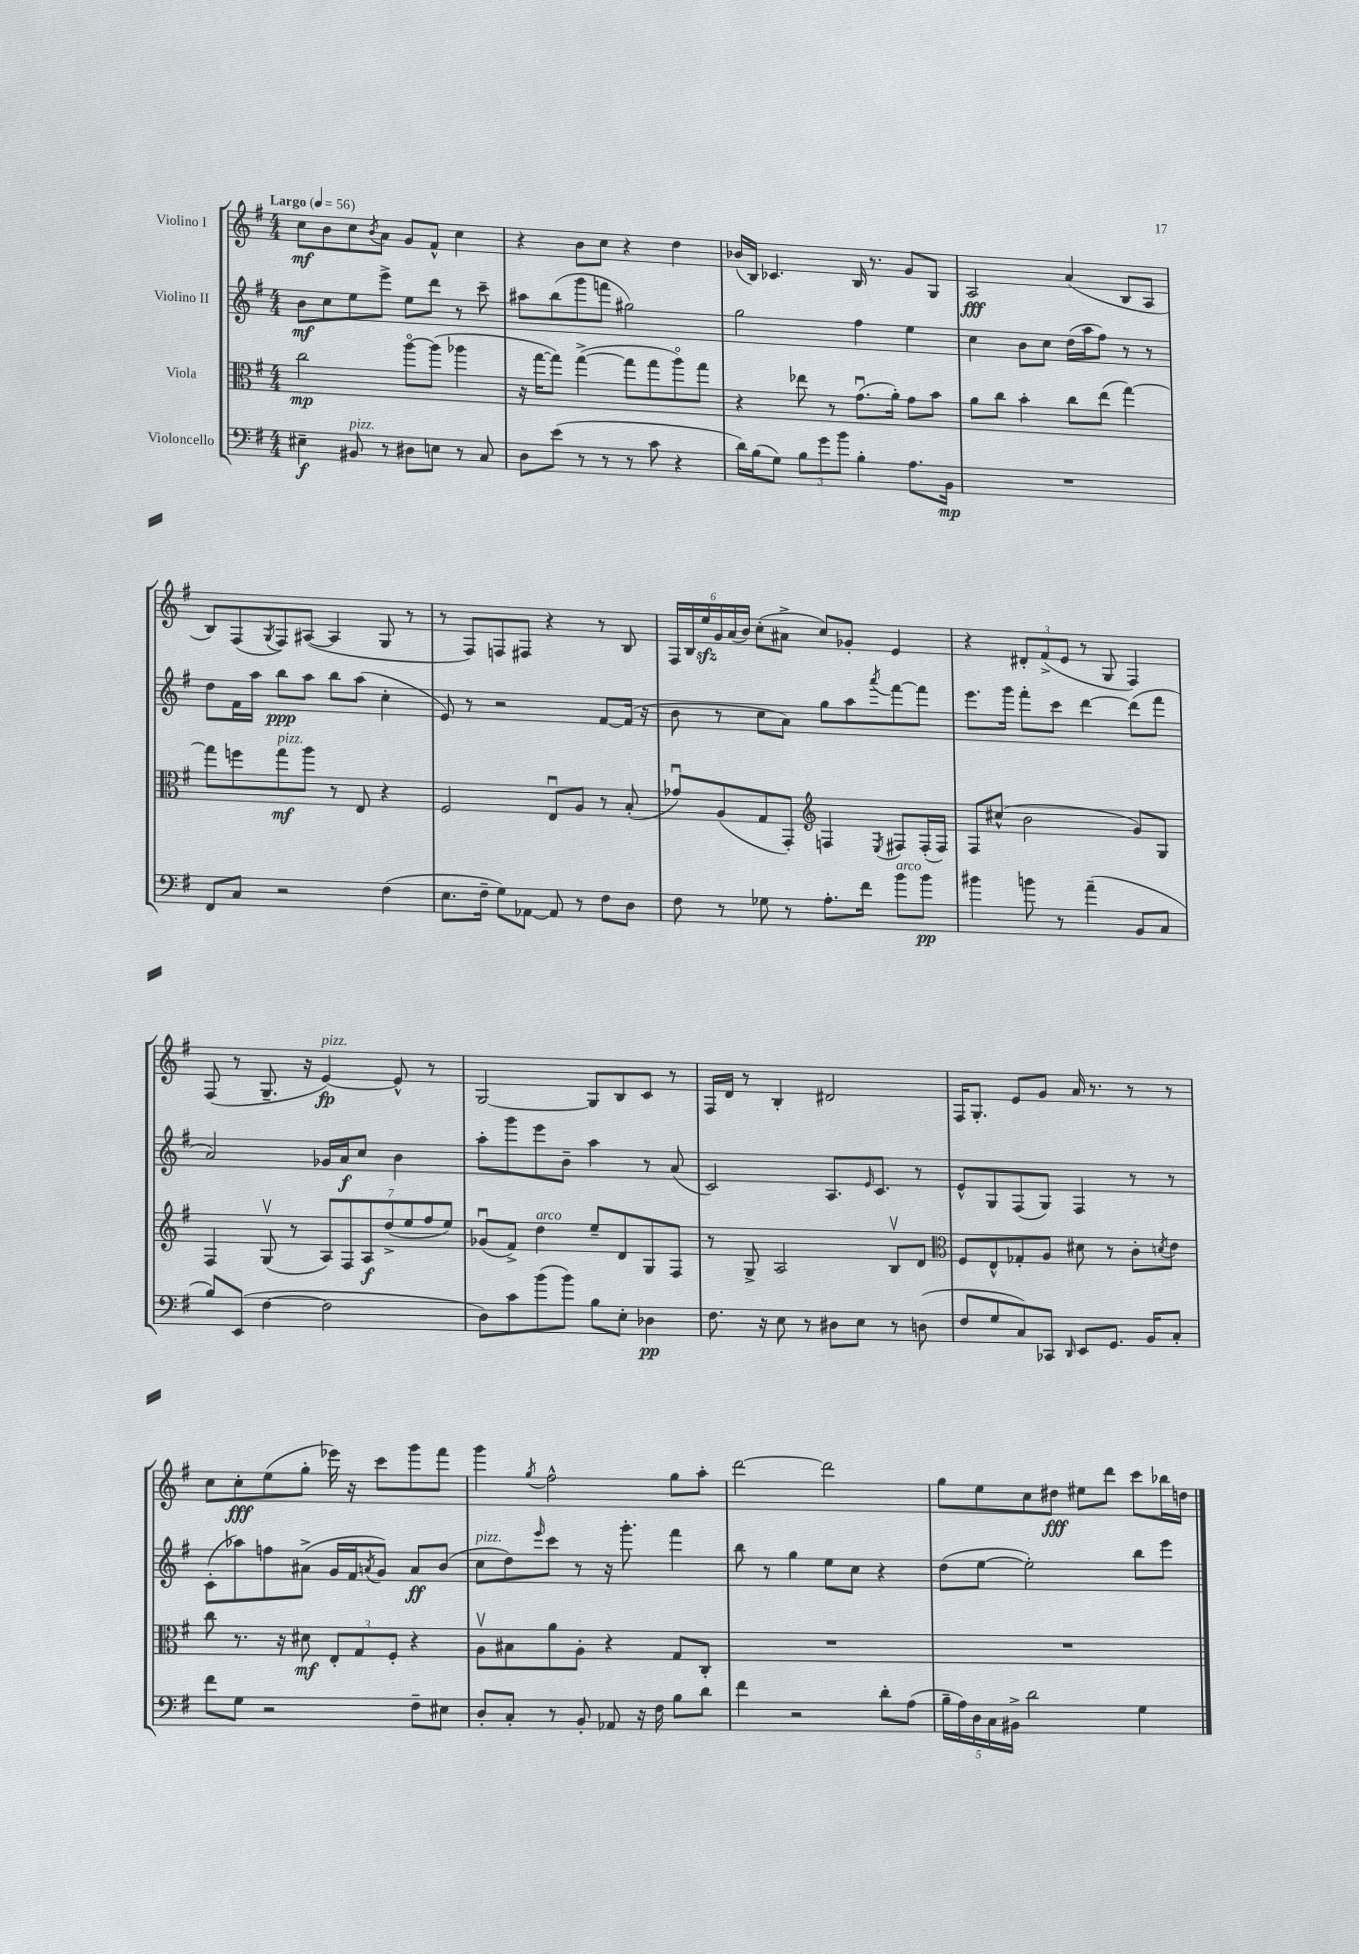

**kern	**dynam	**kern	**dynam	**kern	**dynam	**kern	**dynam
*part4	*part4	*part3	*part3	*part2	*part2	*part1	*part1
*staff4	*staff4	*staff3	*staff3	*staff2	*staff2	*staff1	*staff1
*I"Violoncello	*	*I"Viola	*	*I"Violino II	*	*I"Violino I	*
*clefF4	*	*clefC3	*	*clefG2	*	*clefG2	*
*k[f#]	*	*k[f#]	*	*k[f#]	*	*k[f#]	*
*M4/4	*	*M4/4	*	*M4/4	*	*M4/4	*
*MM56	*	*MM56	*	*MM56	*	*MM56	*
=1	=1	=1	=1	=1	=1	=1	=1
!	!	!	!	!	!	!LO:TX:a:B:t=Largo	!
4E#X~\	f	2cc\	mp	8b\L	mf	8cc\L	mf
.	.	.	.	8cc\	.	8b\	.
!LO:TX:a:i:t=pizz.	!	!	!	!	!	!	!
8BB#X/	.	.	.	8ee\	.	8cc\	.
.	.	.	.	.	.	8qb/	.
8r	.	.	.	8eee^\J	.	8a\J	.
8D#X\L	.	[8aa\L	.	8ee\L	.	8g/L	.
8En\J	.	(8aa\J]	.	8ddd\J	.	8f#^^/J	.
8r	.	4aa-X\	.	8r	.	4cc\	.
8C/	.	.	.	8ccc~\	.	.	.
=2	=2	=2	=2	=2	=2	=2	=2
8D\L	.	16r	.	8aa#X\L	.	4r	.
.	.	[16gg\KL	.	.	.	.	.
(8e\J	.	8gg\J])	.	(8bb\	.	.	.
8r	.	([4gg^\	.	8ggg\	.	8b\L	.
8r	.	.	.	8fffn\J	.	8cc\J	.
8r	.	8gg\L]	.	2gg#X\)	.	4r	.
8c\	.	8gg\	.	.	.	.	.
4r	.	8aa\)	.	.	.	4dd\	.
.	.	8gg\J	.	.	.	.	.
=3	=3	=3	=3	=3	=3	=3	=3
16d\LL)	.	4r	.	2gg\	.	(16b-X/LL	.
(16B\J	.	.	.	.	.	16B/JJ)	.
8G\J)	.	.	.	.	.	4.c-X/	.
12B\L	.	8ee-X\	.	.	.	.	.
12g\	.	.	.	.	.	.	.
.	.	8r	.	.	.	.	.
12b\J	.	.	.	.	.	.	.
4B'\	.	(8.gu\L	.	4ff#\	.	16B/	.
.	.	.	.	.	.	8.r	.
.	.	16a'\Jk)	.	.	.	.	.
8.A\L	.	8g\L	.	4ee\	.	8g/L	.
.	.	8b\J	.	.	.	8G/J	.
16BB\Jk	mp	.	.	.	.	.	.
=4	=4	=4	=4	=4	=4	=4	=4
1r	.	8a\L	.	4cc\	.	2A/	fff
.	.	8cc\J	.	.	.	.	.
.	.	4b'\	.	8b\L	.	.	.
.	.	.	.	8cc\J	.	.	.
.	.	8cc\L	.	(16dd\LL	.	(4a/	.
.	.	.	.	16aa\J	.	.	.
.	.	(8ee\J	.	8ff#\J)	.	.	.
.	.	[4gg\)	.	8r	.	8B/L	.
.	.	.	.	8r	.	8A/J	.
!!LO:LB:g=z
=5	=5	=5	=5	=5	=5	=5	=5
8FF#/L	.	8gg\L]	.	8dd\L	.	8B/L)	.
8C/J	.	8ffn\	.	16f#\L	.	(8F#/	.
.	.	.	.	16aa\JJ	.	.	.
.	.	.	.	.	.	8qG/	.
!	!	!LO:TX:a:i:t=pizz.	!	!	!	!	!
2r	.	8gg\	mf	8bb\L	ppp	8F#/)	.
.	.	8aa\J	.	8aa\J	.	([8A#X/J	.
.	.	8r	.	8bb\L	.	4A#/]	.
.	.	8E/	.	(8aa\J	.	.	.
(4F#\	.	4r	.	4cc'\	.	8G/	.
.	.	.	.	.	.	8r	.
=6	=6	=6	=6	=6	=6	=6	=6
8.E\L	.	2F#/	.	8e/)	.	8r	.
.	.	.	.	8r	.	8F#/L)	.
16F#~\Jk	.	.	.	.	.	.	.
8G\L)	.	.	.	2r	.	8Fn/	.
[8AA-X\J	.	.	.	.	.	8F#X/J	.
8AA-/]	.	8Eu/L	.	.	.	4r	.
8r	.	8A/J	.	.	.	.	.
8F#\L	.	8r	.	[8f#/L	.	8r	.
8D\J	.	(8B'/	.	(16f#/Jk]	.	8B/	.
.	.	.	.	16r	.	.	.
=7	=7	=7	=7	=7	=7	=7	=7
8F#\	.	8g-Xu/L)	.	8b\	.	24F#/LL	.
.	.	.	.	.	.	24B/	.
.	.	.	.	.	.	24eezz/	.
8r	.	(8A/	.	8r	.	24g/	.
.	.	.	.	.	.	(24a/	.
.	.	.	.	.	.	24b/JJ)	.
8G-X\	.	8G/	.	8cc\L	.	(8cc'\L	.
8r	.	8GG'/J)	.	8a\J)	.	8a#X^\J	.
*	*	*clefG2	*	*	*	*	*
8.A'\L	.	4Fn/	.	8gg\L	.	8cc/L)	.
.	.	.	.	8aa\	.	8g-X'/J	.
16f#\Jk	.	.	.	.	.	.	.
.	.	8qE/	.	8qaaa/	.	.	.
!LO:TX:a:i:t=arco	!	!	!	!	!	!	!
8b\L	.	8F#X/L	.	[8fff#\	.	4e/	.
8b\J	pp	(16F#'/L	.	8fff#\J]	.	.	.
.	.	16F#/JJ)	.	.	.	.	.
=8	=8	=8	=8	=8	=8	=8	=8
4b#X\	.	8F#/L	.	8.eee\L	.	4r	.
.	.	(8cc#X^^/J	.	.	.	.	.
.	.	.	.	16ggg\Jk	.	.	.
8bn\	.	2b\	.	8fff#'\L	.	12d#X'/L	.
.	.	.	.	.	.	(12f#^/	.
8r	.	.	.	8ccc\J	.	.	.
.	.	.	.	.	.	12e/J	.
(4a~\	.	.	.	[4ddd\	.	8r	.
.	.	.	.	.	.	8G/	.
8BB/L	.	8g/L)	.	(8ddd\L]	.	4F#/)	.
8C/J	.	8G/J	.	8fff#\J	.	.	.
!!LO:LB:g=z
=9	=9	=9	=9	=9	=9	=9	=9
8B/L)	.	4F#/	.	2a/)	.	(8F#/	.
(8EE/J	.	.	.	.	.	8r	.
[4F#\	.	(8Gv/	.	.	.	8.G~/	.
.	.	8r	.	.	.	.	.
.	.	.	.	.	.	16r	.
!	!	!	!	!	!	!LO:TX:a:i:t=pizz.	!
2F#\]	.	14A/L)	.	16g-X/LL	.	[4e/)	fp
.	.	.	.	16a/J	f	.	.
.	.	14F#/	.	.	.	.	.
.	.	.	.	8cc/J	.	.	.
.	.	14A/	f	.	.	.	.
.	.	(14dd^/	.	.	.	.	.
.	.	.	.	4b\	.	8e^^/]	.
.	.	14ee/	.	.	.	.	.
.	.	14ff#/	.	.	.	.	.
.	.	.	.	.	.	8r	.
.	.	14ee/J)	.	.	.	.	.
=10	=10	=10	=10	=10	=10	=10	=10
8D\L)	.	(8g-Xu/L	.	8aa'\L	.	[2G/	.
8c\	.	8f#^/J)	.	8ggg\	.	.	.
!	!	!LO:TX:a:i:t=arco	!	!	!	!	!
(8b\	.	4dd\	.	8eee\	.	.	.
8b\J)	.	.	.	8b~\J	.	.	.
8B\L	.	8ee~/L	.	4aa\	.	8G/L]	.
8E'\J	.	8d/	.	.	.	8B/	.
4D-X\	pp	8G/	.	8r	.	8c/J	.
.	.	8F#/J	.	(8a/	.	8r	.
=11	=11	=11	=11	=11	=11	=11	=11
8.F#\	.	8r	.	2c/)	.	16F#/LL	.
.	.	.	.	.	.	16d/JJ	.
.	.	8G^/	.	.	.	8r	.
16r	.	.	.	.	.	.	.
8E\	.	2A/	.	.	.	4B'/	.
8r	.	.	.	.	.	.	.
8D#X\L	.	.	.	8.A/L	.	2d#X/	.
8E\J	.	.	.	.	.	.	.
.	.	.	.	16qqe/	.	.	.
.	.	.	.	8.c/J	.	.	.
8r	.	8Bv/L	.	.	.	.	.
(8Dn\	.	8d/J	.	8r	.	.	.
=12	=12	=12	=12	=12	=12	=12	=12
*	*	*clefC3	*	*	*	*	*
8F#/L	.	8F#/L	.	8e^^/L	.	16F#/KL	.
.	.	.	.	.	.	8.G'/J	.
8G/	.	8E^^/	.	8G/	.	.	.
8C/)	.	8G-X'/	.	(8F#/	.	8e/L	.
8CC-X/J	.	8A/J	.	8G/J)	.	8g/J	.
16qqDD/	.	.	.	.	.	.	.
8EE/L	.	8d#X\	.	4F#/	.	16a/	.
.	.	.	.	.	.	8.r	.
8.GG/J	.	8r	.	.	.	.	.
.	.	8c'\L	.	8r	.	8r	.
16BB/KL	.	.	.	.	.	.	.
.	.	8qdn/	.	.	.	.	.
8C'/J	.	8e\J	.	8r	.	8r	.
!!LO:LB:g=z
=13	=13	=13	=13	=13	=13	=13	=13
8f#\L	.	8cc\	.	(8c'\L	.	8cc\L	.
8G\J	.	8.r	.	8aa-X\)	.	8cc'\	fff
2r	.	.	.	8ffn\	.	(8ee\	.
.	.	16r	.	.	.	.	.
.	.	8d#X\	mf	(8a#X^\J	.	8gg'\J	.
.	.	12E'/L	.	16g/LL	.	16eee-X\)	.
.	.	.	.	16f#/J	.	16r	.
.	.	12G/	.	.	.	.	.
.	.	.	.	8qan/	.	.	.
.	.	.	.	8g/J)	.	8ccc\L	.
.	.	12F#'/J	.	.	.	.	.
8F#~\L	.	4r	.	8a/L	ff	8ggg\	.
8E#X\J	.	.	.	(8b/J	.	8fff#\J	.
=14	=14	=14	=14	=14	=14	=14	=14
!	!	!	!	!LO:TX:a:i:t=pizz.	!	!	!
8D'/L	.	8Av\L	.	8cc\L	.	4ggg\	.
8C'/J	.	8B#X\	.	8dd\)	.	.	.
.	.	.	.	16qqeee/	.	8qgg/	.
8r	.	8a\	.	8ccc\J	.	2ff#^^\	.
8BB'/	.	8A'\J	.	8r	.	.	.
8AA-X/	.	4r	.	16r	.	.	.
.	.	.	.	8.ggg'\	.	.	.
16r	.	.	.	.	.	.	.
16F#\	.	.	.	.	.	.	.
8B\L	.	8G/L	.	4fff#\	.	8gg\L	.
8d\J	.	8C'/J	.	.	.	8aa'\J	.
=15	=15	=15	=15	=15	=15	=15	=15
4f#\	.	1r	.	8bb\	.	[2ddd\	.
.	.	.	.	8r	.	.	.
2r	.	.	.	4gg\	.	.	.
.	.	.	.	8ee\L	.	2ddd\]	.
.	.	.	.	8cc\J	.	.	.
8d'\L	.	.	.	4r	.	.	.
(8A\J	.	.	.	.	.	.	.
=16	=16	=16	=16	=16	=16	=16	=16
20B~\LL	.	1r	.	(8dd\L	.	8gg\L	.
20A\)	.	.	.	.	.	.	.
20D\	.	.	.	.	.	.	.
.	.	.	.	[8ee\J	.	8ee\	.
20C\	.	.	.	.	.	.	.
20BB#X^\JJ	.	.	.	.	.	.	.
2d\	.	.	.	2ee'\])	.	8cc\	.
.	.	.	.	.	.	8dd#X\J	fff
.	.	.	.	.	.	8ee#X\L	.
.	.	.	.	.	.	8ddd\J	.
4G\	.	.	.	8bb\L	.	8ccc\L	.
.	.	.	.	8eee\J	.	16bb-X\L	.
.	.	.	.	.	.	16ddn\JJ	.
==	==	==	==	==	==	==	==
*-	*-	*-	*-	*-	*-	*-	*-
